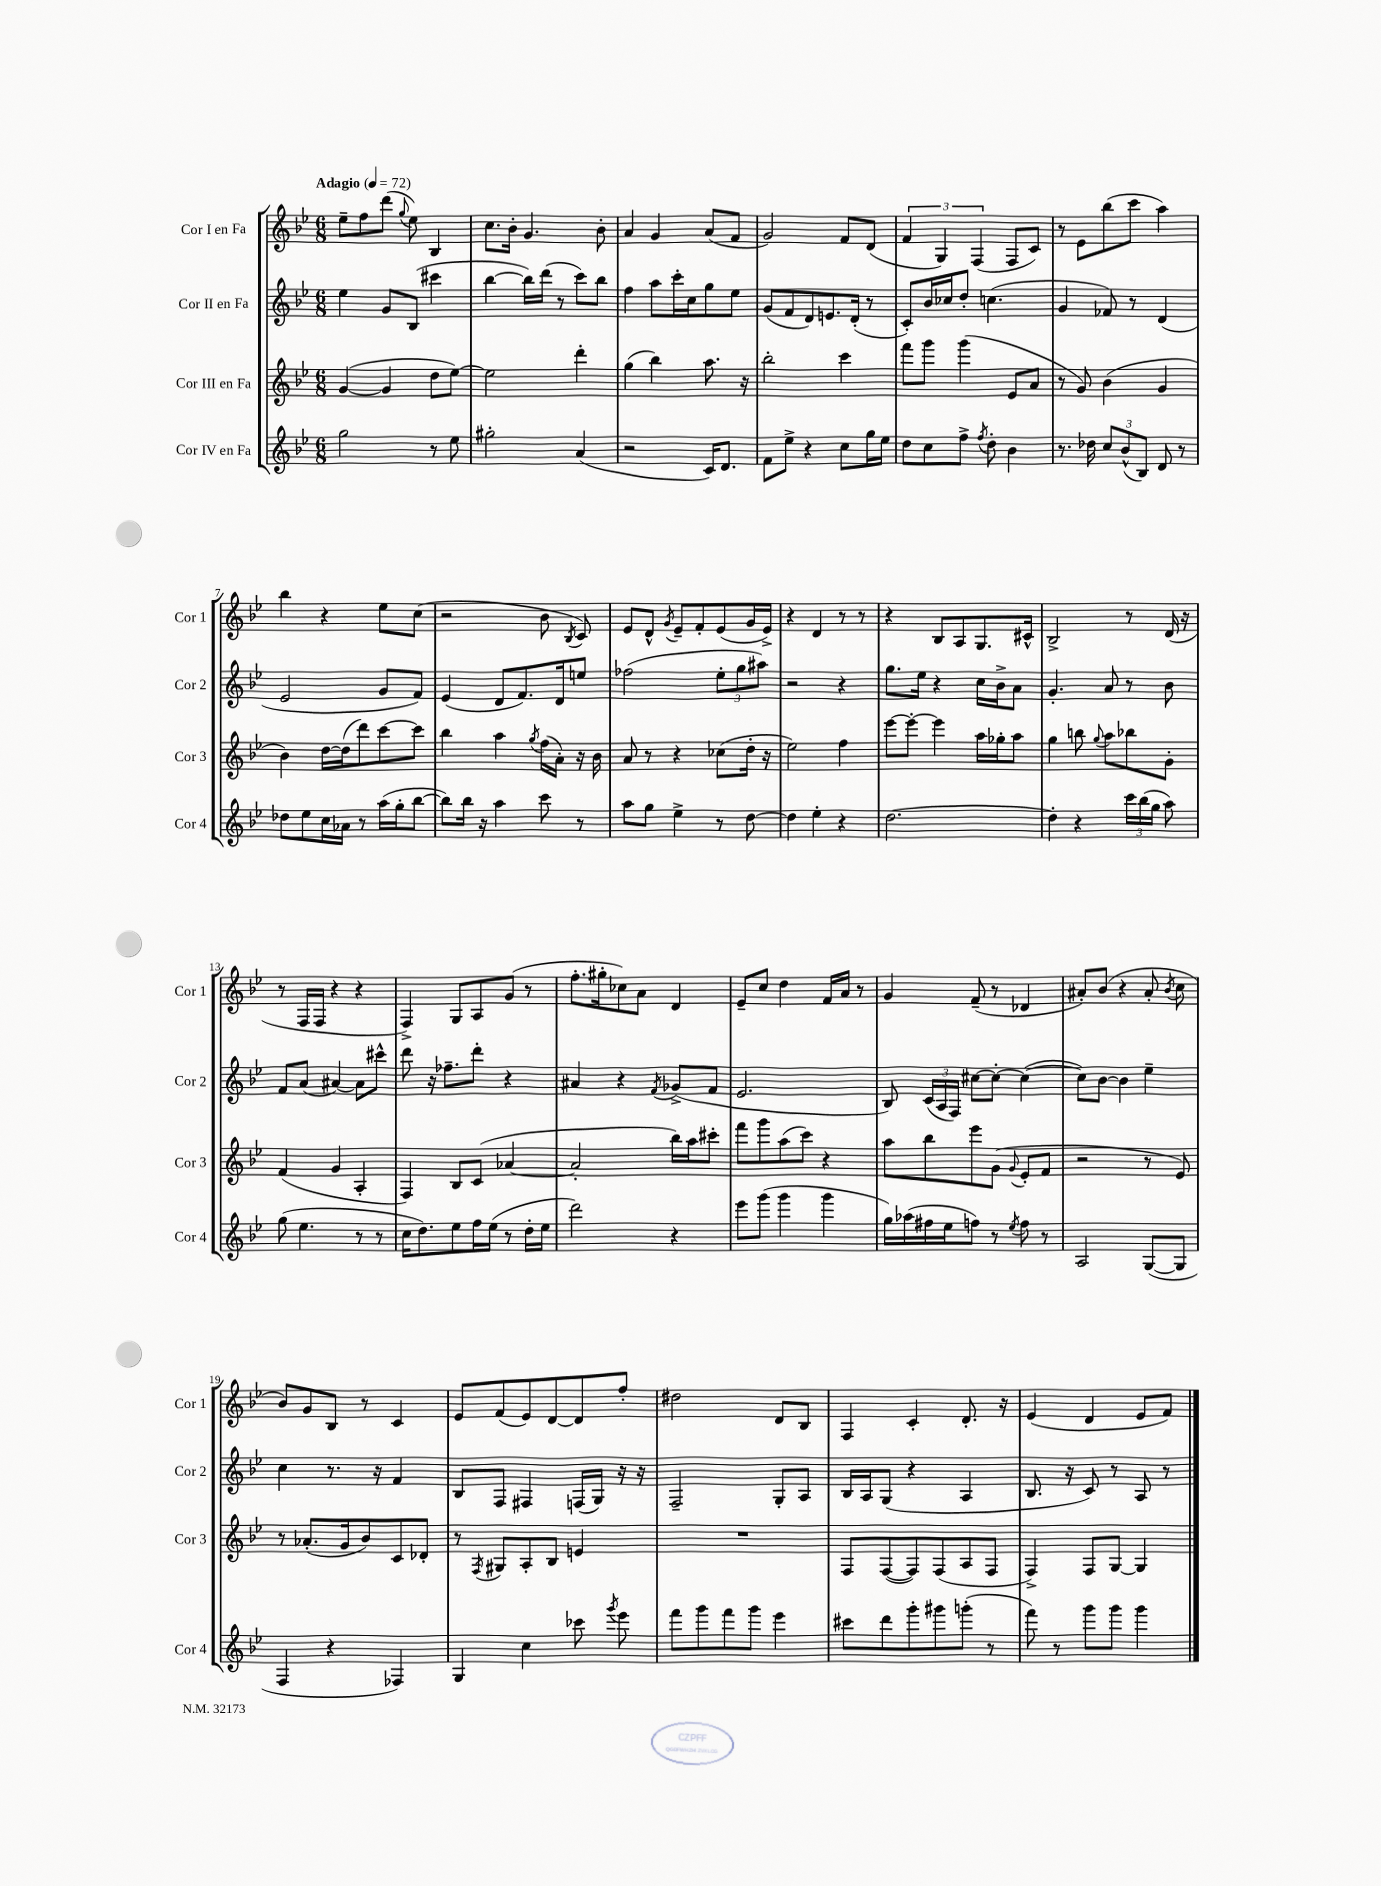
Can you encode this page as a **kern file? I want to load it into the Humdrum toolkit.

**kern	**kern	**kern	**kern
*staff4	*staff3	*staff2	*staff1
*clefG2	*clefG2	*clefG2	*clefG2
*k[b-e-]	*k[b-e-]	*k[b-e-]	*k[b-e-]
*M6/8	*M6/8	*M6/8	*M6/8
*MM72	*MM72	*MM72	*MM72
2gg\	([4g/	4ee-\	8ee-~\L
.	.	.	8ff\
.	4g/]	8g/L	(8ddd\J
.	.	.	8qqgg/
.	.	(8B-/J	8ee-\)
8r	8dd\L	4ccc#\	4B-/
8ee-\	[8ee-\J)	.	.
=	=	=	=
2gg#'\	2ee-\]	[4bb-\	8.cc\L
.	.	.	16b-'\Jk
.	.	16bb-\]LL)	4.g/
.	.	(16ddd\JJ	.
.	.	8r	.
(4a/	4ddd'\	8ccc\L)	.
.	.	8bb-\J	8b-'\
=	=	=	=
2r	(4gg\	4ff\	4a/
.	4bb-\)	8aa\L	4g/
.	.	16ccc'\L	.
.	.	16cc\J	.
16c/LK)	8.aa\	8gg\	(8a/L
8.d/J	.	.	.
.	.	8ee-\J	8f/J
.	16r	.	.
=	=	=	=
8f\L	2bb-'\	(8g/L	2g/)
8ee-^\J	.	8f/	.
4r	.	8d/)	.
.	.	8.e/	.
8cc\L	4ccc\	.	8f/L
.	.	(16d'/Jk	.
16gg\L	.	8r	(8d/J
16ee-\JJ	.	.	.
=	=	=	=
8dd\L	8fff\L	8c'/L)	6f/
8cc\	8ggg\J	16b-/L	.
.	.	.	6G/)
.	.	16cc-/J	.
8ff^\J	(4ggg\	8dd'/J	.
.	.	.	(6F/
8qff/	.	.	.
8dd'\	.	(4.cc\	.
4b-\	8e-/L	.	8F/L
.	8a/J	.	8c/J)
=	=	=	=
8.r	8r	4g/	8r
.	8g/)	.	8e-\L
16dd-\	.	.	.
12cc/L	(4b-\	8f-/)	(8bb-\
(12b-^^/	.	.	.
.	.	8r	8ccc\J
12B-/J)	.	.	.
8d/	4g/	(4d/	4aa\)
8r	.	.	.
=	=	=	=
8dd-\L	4b-\)	2e-/	4bb-\
8ee-\	.	.	.
16cc\L	[16dd\LL	.	4r
16a-\JJ	(16dd\]J	.	.
8r	8ddd\)	.	.
(16aa\LL	[8ccc\	8g/L	8ee-\L
16gg'\J	.	.	.
[8bb-\J	8ccc\]J	8f/J)	(8cc\J
=	=	=	=
8bb-\]L)	4bb-\	(4e-/	2r
16bb-\Jk	.	.	.
16r	.	.	.
4aa\	4aa\	8d/L	.
.	.	8.f/)	.
.	8qgg/	.	.
8ccc\	(16ff\LL	.	8b-\
.	16a'\JJ)	16d/k	.
.	.	.	8qB-/
8r	16r	8ee/J	8c/)
.	16b-\	.	.
=	=	=	=
8aa\L	8a/	(2ff-\	8e-/L
8gg\J	8r	.	8d^^/J
.	.	.	8qg/
4ee-^\	4r	.	8e-~/L
.	.	.	8f'/
8r	(8cc-\L	12ee-'\L	(8e-/
.	.	12gg\	.
[8dd\	16dd'\Jk	.	16g/L
.	.	12aa#\J)	.
.	16r	.	16e-^/JJ)
=	=	=	=
4dd\]	2ee-\)	2r	4r
4ee-'\	.	.	4d/
4r	4ff\	4r	8r
.	.	.	8r
=	=	=	=
[2.dd\	[8eee-\L	8.gg\L	4r
.	8eee-'\_J	.	.
.	.	16ee-\Jk	.
.	4eee-\]	4r	8B-/L
.	.	.	8A/
.	16aa\LL	16cc\LL	8.G/
.	16gg-'\J	16b-^\J	.
.	8aa\J	8a\J	.
.	.	.	16c#^^/Jk
=	=	=	=
4dd'\]	4gg\	4.g'/	2B-^/
4r	8bb\	.	.
.	8qqgg/	.	.
.	8aa\L	8a/	.
24ccc\LL	8bb-\	8r	8r
(24bb-\	.	.	.
24gg\JJ	.	.	.
8aa\)	8g'\J	8b-\	(16d/
.	.	.	16r
=	=	=	=
(8gg\	(4f/	8f/L	8r
4.ee-\	.	(8a/J	16F/LL
.	.	.	16F/JJ
.	4g/	[4a#/)	4r
8r	4A'/	8a#\]L	4r
8r	.	8ccc#^^\J	.
=	=	=	=
16cc\LK	4F/)	8ddd\	4F^/)
8.dd\)	.	.	.
.	.	16r	.
.	.	8.ff-~\L	.
8ee-\	8B-/L	.	8G/L
16ff\L	(8c/J	8ddd'\J	8A/
(16ee-\JJ	.	.	.
8r	[4a-/	4r	(8g/J
16dd'\LL	.	.	8r
16ee-\JJ	.	.	.
=	=	=	=
2ddd\)	2a-'/]	4a#/	8.ff'\L
.	.	.	16gg#'\k
.	.	4r	8cc-\)
.	.	.	8a\J
.	.	8qf/	.
4r	16bb-\LL)	(8g-^/L	4d/
.	16aa\J	.	.
.	8ccc#'\J	8f/J	.
=	=	=	=
8eee-\L	8fff\L	2.e-/	8e-~/L
(8ggg\J	8ggg\	.	8cc/J
4ggg\	(8aa\	.	4dd\
.	8ccc\J)	.	.
4ggg\	4r	.	16f/LL
.	.	.	16a/JJ
.	.	.	8r
=	=	=	=
16gg\LL)	8aa\L	8B-/)	4g/
(16aa-\	.	.	.
16ff#\	8bb-\	(24c/LL	.
.	.	24A/	.
16ee-\J	.	.	.
.	.	24F/JJ)	.
8ff\J)	8eee-\	[8cc#\L	(8f~/
8r	(8g\J	8cc#'\_J	8r
8qee-/	8qqg/	.	.
8ff\	8e-'/L	(4cc#\_	4d-/
8r	8f/J	.	.
=	=	=	=
2A/	2r	8cc#\]L)	8a#'/L)
.	.	[8b-\J	(8b-/J
.	.	4b-\]	4r
([8G/L	8r	4ee-~\	8a#'/
.	.	.	8qb-/
8G/]J	8e-/)	.	8cc\
=	=	=	=
4F/	8r	4cc\	8b-/L)
.	(8.a-'/L	.	8g/
4r	.	8.r	8B-/J
.	16g/k	.	.
.	8b-/)	.	8r
.	.	16r	.
4F-/)	8c/	4f/	4c/
.	8d-'/J	.	.
=	=	=	=
4G/	8r	8B-/L	8e-/L
.	8qF/	.	.
.	8G#/L	8F/J	(8f/
4cc\	8A'/	4F#/	8e-/)
.	8B-/J	.	[8d/
8ccc-\	4e/	(16F/LL	8d/]
.	.	16G/JJ)	.
8qggg/	.	.	.
8eee-\	.	16r	8ff'/J
.	.	16r	.
=	=	=	=
8fff\L	2.r	2F~/	2dd#\
8ggg\	.	.	.
8fff\	.	.	.
8ggg\J	.	.	.
4eee-\	.	8G'/L	8d/L
.	.	8A/J	8B-/J
=	=	=	=
8ccc#\L	8F/L	16B-/LL	4F/
.	.	16A/J	.
8ddd\	([8F/	(8G/J	.
8ggg'\	8F/])	4r	4c'/
8ggg#\	(8F/	.	.
(8ggg'\J	8A/	4A/	8.d'/
8r	8F/J	.	.
.	.	.	16r
=	=	=	=
8fff\)	4F^/)	8.B-/	(4e-/
8r	.	.	.
.	.	16r	.
8ggg\L	8F/L	8c/)	4d/
8ggg\J	[8G/J	8r	.
4ggg\	4G/]	8A/	8e-/L
.	.	8r	8f/J)
==	==	==	==
*-	*-	*-	*-
